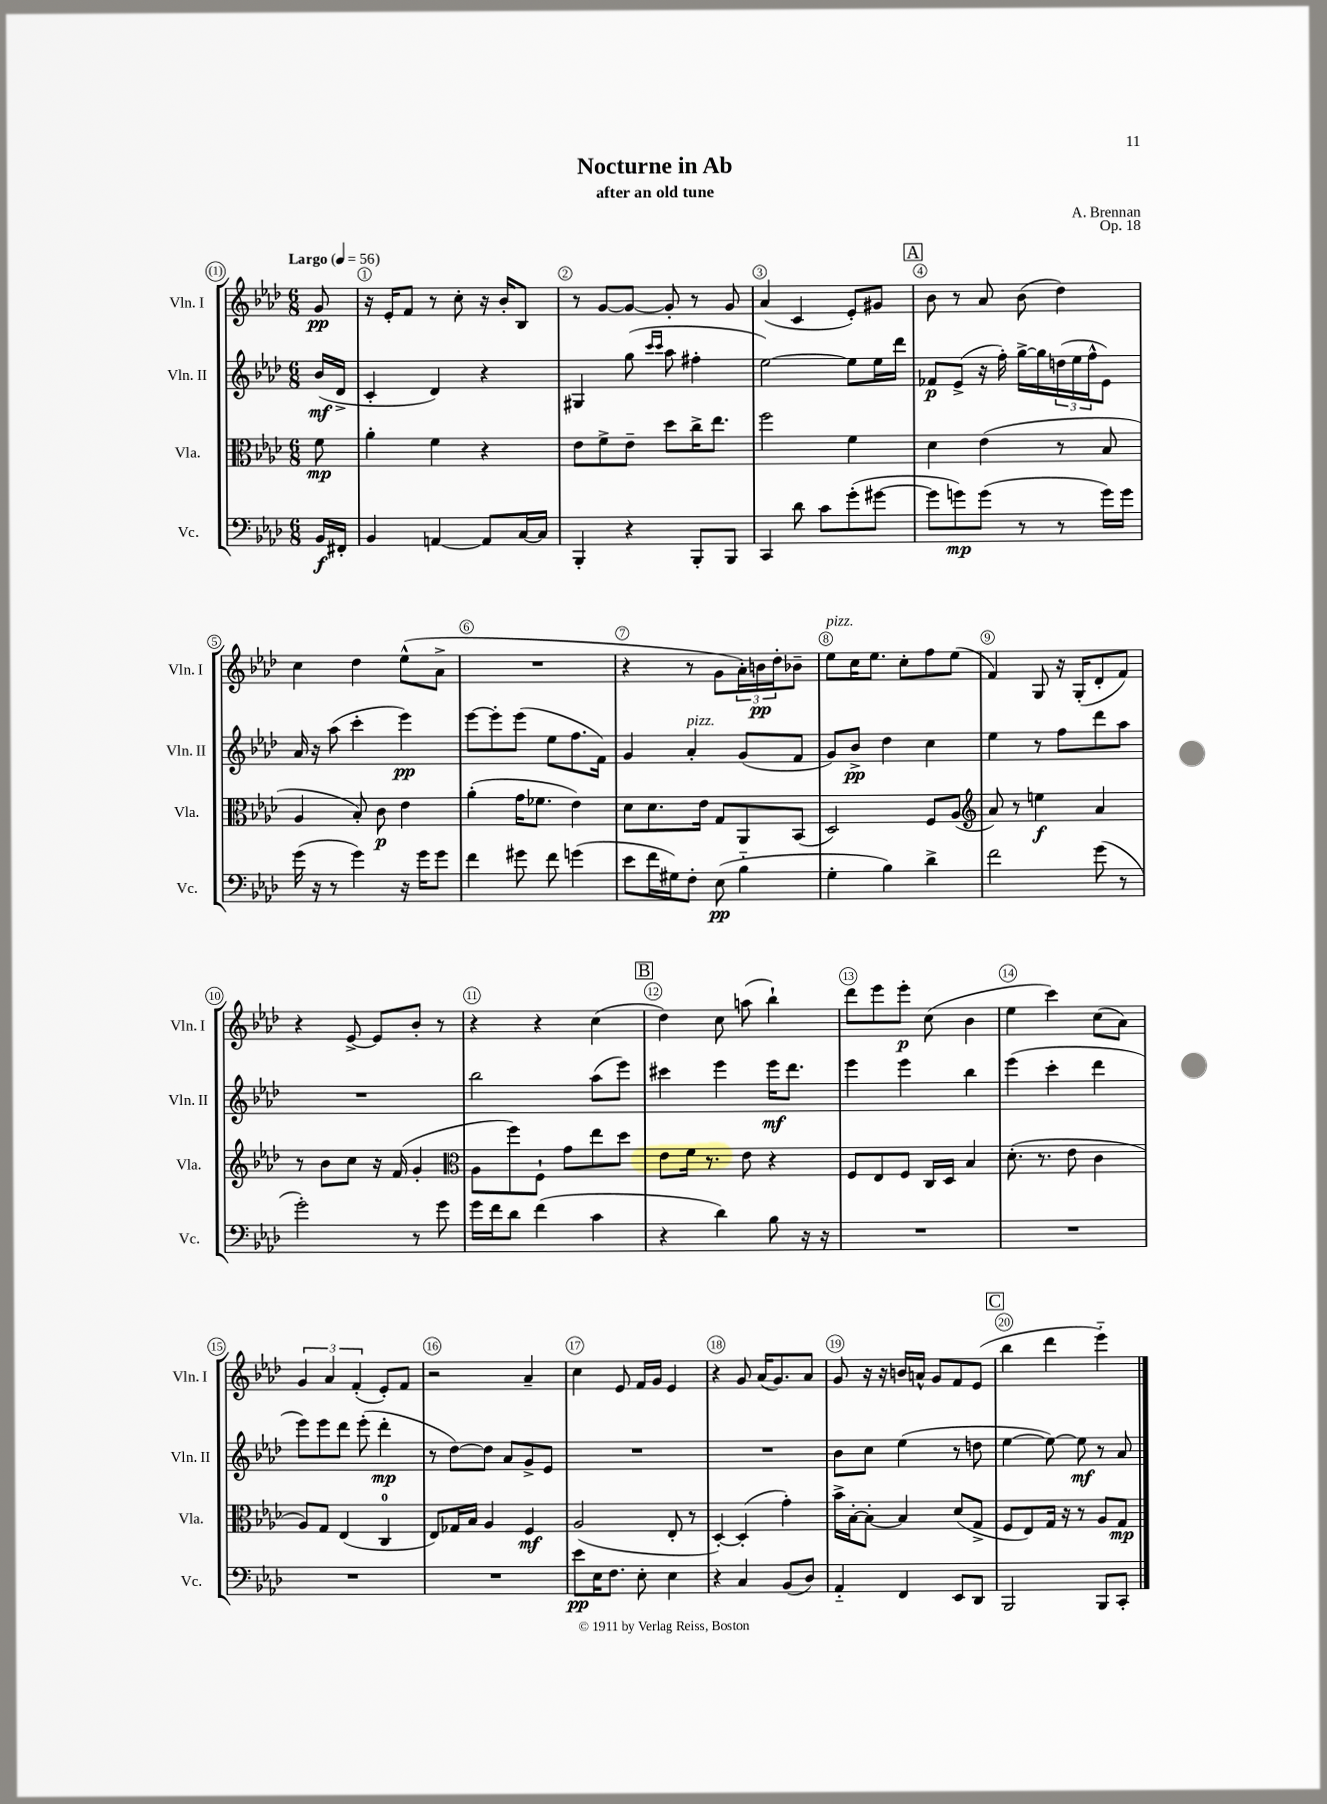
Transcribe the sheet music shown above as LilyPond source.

\header { title = "Nocturne in Ab" composer = "A. Brennan" subtitle = "after an old tune" opus = "Op. 18" }
<<
\new StaffGroup <<
\new Staff = "s0" \with { instrumentName = "Vln. I" shortInstrumentName = "Vln. I" } {
    \clef treble \key aes \major \numericTimeSignature \time 6/8 \partial 8 \tempo "Largo" 4 = 56
    g'8\pp |
    r16 ees'16-. f'8 r8 c''8-. r16 bes'16-. bes8 |
    r8 g'8~ g'8~ g'8-. r8 g'8 |
    aes'4( c'4 ees'8-.) gis'8 |
    \mark \markup { \box "A" } bes'8 r8 aes'8 bes'8( des''4) |
    c''4 des''4 ees''8-^( aes'8-> |
    R2. |
    r4 r8 g'8 \tuplet 3/2 { aes'16-.) b'16\pp des''16-. } bes'8-- |
    ees''8^\markup { \italic "pizz." } c''16 ees''8. c''8-. f''8 ees''8( |
    f'4) g8 r16 g16-.( des'8-. f'8) |
    r4 ees'8~-> ees'8 bes'8-. r8 |
    r4 r4 c''4( |
    \mark \markup { \box "B" } des''4) c''8 a''8( bes''4-!) |
    des'''8 ees'''8 ees'''8-.\p c''8( bes'4 |
    ees''4 c'''4) c''8( aes'8) |
    \tuplet 3/2 { g'4 aes'4 f'4-.( } ees'8-.) f'8 |
    r2 aes'4-- |
    c''4 ees'8 f'16 g'16 ees'4 |
    r4 g'8 aes'16( g'8.) aes'8 |
    g'8 r16 r16 b'16 a'16-^ g'8 f'8 ees'8( |
    \mark \markup { \box "C" } bes''4 des'''4 ees'''4-_) \bar "|." |
}
\new Staff = "s1" \with { instrumentName = "Vln. II" shortInstrumentName = "Vln. II" } {
    \clef treble \key aes \major \numericTimeSignature \time 6/8 \partial 8
    bes'16\mf( des'16-> |
    c'4-. des'4) r4 |
    gis4 g''8( \grace { c'''16 c'''16 } aes''8 fis''4-. |
    ees''2~) ees''8 ees''16 des'''16 |
    \mark \markup { \box "A" } fes'8\p ees'8->( r16 f''16-.) g''16~-> g''16 \tuplet 3/2 { d''16( ees''16 f''16-^ } ees'8) |
    aes'16 r16 aes''8( c'''4-. ees'''4\pp) |
    ees'''8~ ees'''8-. ees'''8( ees''8 f''8. f'16) |
    g'4 aes'4-.^\markup { \italic "pizz." } g'8( f'8 |
    g'8) bes'8->\pp des''4 c''4 |
    ees''4 r8 f''8 des'''8 aes''8 |
    R2. |
    bes''2 aes''8( ees'''8) |
    \mark \markup { \box "B" } cis'''4 ees'''4 ees'''16\mf des'''8. |
    ees'''4 ees'''4 bes''4 |
    ees'''4( c'''4-. des'''4 |
    ees'''8) ees'''8 des'''8 ees'''8-.( des'''4-.\mp |
    r8 des''8~) des''8 aes'8 g'8-> ees'8 |
    R2. |
    R2. |
    bes'8 c''8 ees''4( r8 d''8 |
    \mark \markup { \box "C" } ees''4~ ees''8~) ees''8\mf r8 aes'8 \bar "|." |
}
\new Staff = "s2" \with { instrumentName = "Vla." shortInstrumentName = "Vla." } {
    \clef alto \key aes \major \numericTimeSignature \time 6/8 \partial 8
    f'8\mp |
    aes'4-. f'4 r4 |
    ees'8 f'8-> ees'8-- des''8 c''16-> ees''8. |
    f''2 f'4 |
    \mark \markup { \box "A" } des'4 ees'4( r8 bes8 |
    aes4 bes8-.) c'8\p ees'4 |
    aes'4-.( g'16 fes'8. ees'4) |
    des'8 des'8. ees'16 g8 aes,8 bes,8( |
    des2) f8 aes8( |
    \clef treble aes'8) r8 e''4\f aes'4 |
    r8 bes'8 c''8 r16 f'16( g'4-. |
    \clef alto aes8 f''8) f8-! g'8 ees''8 des''8 |
    \mark \markup { \box "B" } ees'8 f'16 r8. ees'8 r4 |
    f8 ees8 f8 c16 des16 bes4 |
    des'8.-.( r8. ees'8 c'4 |
    aes8) g8 ees4( c4-0 |
    ees8) ges16 bes16 aes4 f4\mf |
    aes2( ees8-. r8 |
    des4~-.) des4-.( g'4-.) |
    bes'16-> bes16~-. bes8~-. bes4 des'8( g8-> |
    \mark \markup { \box "C" } f8 ees8) g16 r16 r8 aes8 g8\mp \bar "|." |
}
\new Staff = "s3" \with { instrumentName = "Vc." shortInstrumentName = "Vc." } {
    \clef bass \key aes \major \numericTimeSignature \time 6/8 \partial 8
    bes,16\f fis,16-. |
    bes,4 a,4~ a,8 c16~ c16 |
    bes,,4-. r4 bes,,8-. bes,,8 |
    c,4 des'8 c'8 g'8-.( gis'8~ |
    \mark \markup { \box "A" } gis'8 g'8\mp) g'8( r8 r8 g'16) g'16 |
    g'16( r16 r8 g'4) r16 g'16 g'8 |
    f'4 gis'8 f'8 g'4( |
    ees'8 f'16 gis16) f8-. ees8\pp( bes4-_ |
    g4-. bes4) des'4-> |
    f'2 g'8( r8 |
    g'2-.) r8 g'8 |
    g'16 f'16 des'8 f'4( c'4 |
    \mark \markup { \box "B" } r4 des'4) bes8 r16 r16 |
    R2. |
    R2. |
    R2. |
    R2. |
    ees'8\pp ees16 f8. ees8-. ees4 |
    r4 c4 bes,8( des8) |
    aes,4-_ f,4 ees,8 des,8 |
    \mark \markup { \box "C" } bes,,2 bes,,8 c,8-. \bar "|." |
}
>>
>>
\layout { \context { \Score \override BarNumber.break-visibility = ##(#f #t #t) barNumberVisibility = #all-bar-numbers-visible \override BarNumber.stencil = #(make-stencil-circler 0.1 0.3 ly:text-interface::print) } }
